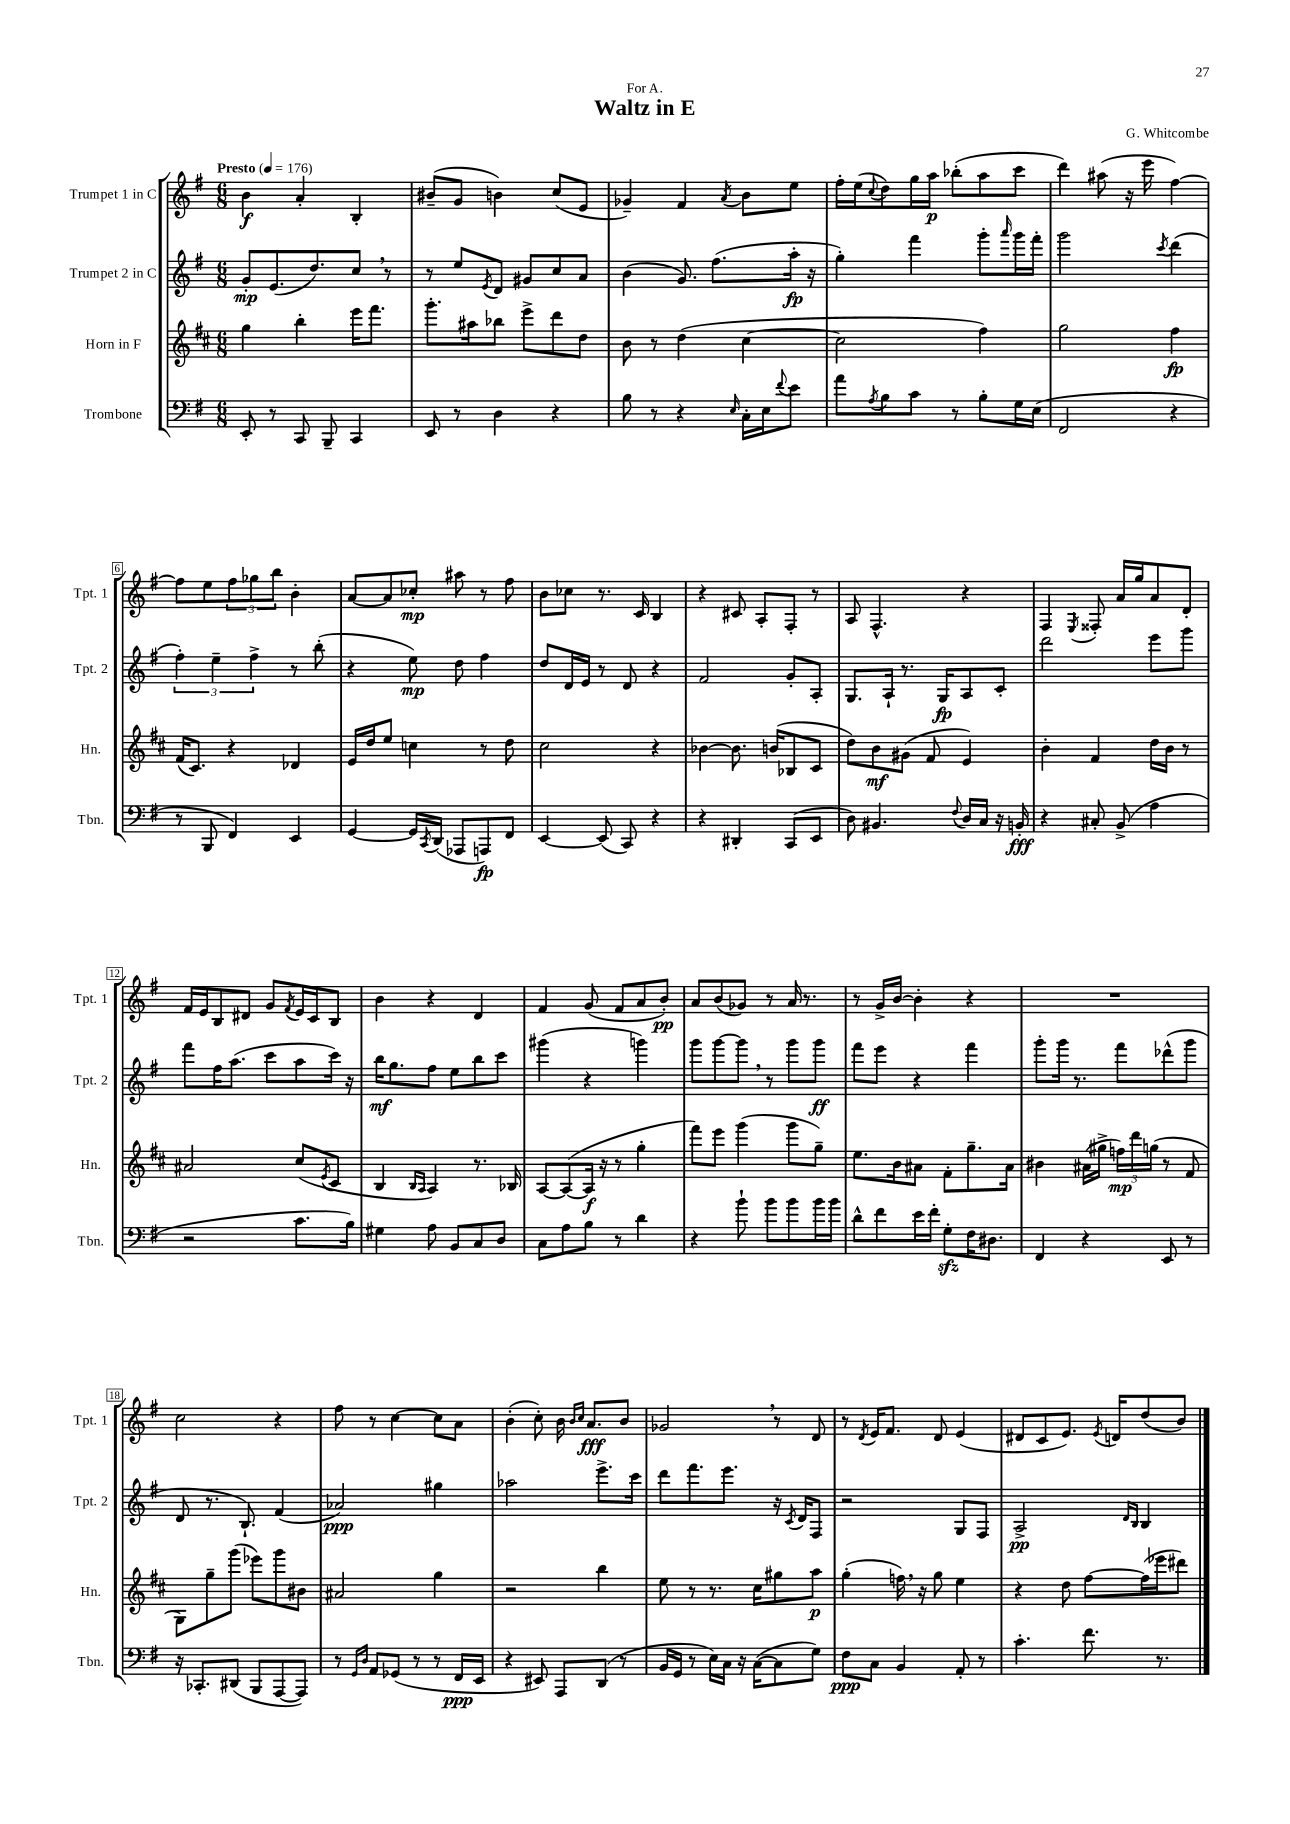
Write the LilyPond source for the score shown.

\header { title = "Waltz in E" composer = "G. Whitcombe" dedication = "For A." }
<<
\new StaffGroup <<
\new Staff = "s0" \with { instrumentName = "Trumpet 1 in C" shortInstrumentName = "Tpt. 1" } {
    \clef treble \key g \major \numericTimeSignature \time 6/8 \tempo "Presto" 4 = 176
    b'4\f a'4-. b4-. |
    bis'8--( g'8 b'4) c''8( e'8 |
    ges'4--) fis'4 \acciaccatura { a'8 } b'8 e''8 |
    fis''16-. e''16( \appoggiatura { c''8 } d''8) g''16 a''16\p bes''8-.( a''8 c'''8 |
    d'''4) ais''8( r16 e'''16 fis''4~) |
    fis''8 e''8 \tuplet 3/2 { fis''8 ges''8 b''8 } b'4-. |
    a'8~ a'8 ces''8-.\mp ais''8 r8 fis''8 |
    b'8 ces''8 r8. c'16 b4 |
    r4 cis'8 a8-. fis8-. r8 |
    a8 fis4.-^ r4 |
    fis4 \acciaccatura { e8 } fisis8-. a'16 g''16 a'8 d'8-. |
    fis'16 e'16 b8 dis'8 g'8 \acciaccatura { fis'8 } e'16 c'16 b8 |
    b'4 r4 d'4 |
    fis'4 g'8( fis'8 a'8 b'8-.\pp) |
    a'8 b'8( ges'8) r8 a'16 r8. |
    r8 g'16-> b'16~ b'4-. r4 |
    R2. |
    c''2 r4 |
    fis''8 r8 c''4~ c''8 a'8 |
    b'4-.( c''8-.) b'16 \grace { b'16 c''16 } a'8.\fff b'8 |
    ges'2 \breathe r8 d'8 |
    r8 \acciaccatura { d'8 } e'16 fis'8. d'8 e'4( |
    dis'8 c'8 e'8.) \acciaccatura { e'8 } d'16 d''8( b'8) \bar "|." |
}
\new Staff = "s1" \with { instrumentName = "Trumpet 2 in C" shortInstrumentName = "Tpt. 2" } {
    \clef treble \key g \major \numericTimeSignature \time 6/8
    g'8-.\mp e'8.( d''8.) c''8 \breathe r8 |
    r8 e''8 \acciaccatura { e'8 } d'8 gis'8 c''8 a'8 |
    b'4( g'8.) fis''8.( a''16-.\fp r16 |
    g''4-.) fis'''4 g'''8-. \grace { a'''16 } g'''16 fis'''16-. |
    g'''2 \acciaccatura { c'''8 } d'''4( |
    \tuplet 3/2 { fis''4-.) e''4-- fis''4-> } r8 b''8-.( |
    r4 e''8\mp) d''8 fis''4 |
    d''8 d'16 e'16 r8 d'8 r4 |
    fis'2 g'8-. a8-. |
    g8. a16-! r8. g16\fp a8 c'8-. |
    d'''2 e'''8 g'''8 |
    fis'''8 fis''16 a''8.( c'''8 a''8 c'''16) r16 |
    b''16\mf g''8. fis''8 e''8 b''8 c'''8 |
    gis'''4( r4 g'''4) |
    g'''8 g'''8~ g'''8 \breathe r8 g'''8 g'''8\ff |
    fis'''8 e'''8 r4 fis'''4 |
    g'''8-. g'''16 r8. fis'''8 des'''8-^( g'''8 |
    d'8 r8. b8.-!) fis'4( |
    aes'2\ppp) gis''4 |
    aes''2 e'''8.-> c'''16 |
    d'''8 fis'''8. e'''8. r16 \acciaccatura { c'8 } d'16 fis8 |
    r2 g8 fis8 |
    a2->\pp \grace { d'16 b16 } b4 \bar "|." |
}
\new Staff = "s2" \with { instrumentName = "Horn in F" shortInstrumentName = "Hn." } {
    \clef treble \key d \major \numericTimeSignature \time 6/8
    g''4 b''4-. e'''16 fis'''8. |
    g'''8.-. ais''16 bes''8 e'''8-> d'''8 d''8 |
    b'8 r8 d''4( cis''4~ |
    cis''2 fis''4) |
    g''2 fis''4\fp |
    fis'16( cis'8.) r4 des'4 |
    e'16 d''16 e''8 c''4 r8 d''8 |
    cis''2 r4 |
    bes'4~ bes'8. b'16( bes8 cis'8 |
    d''8) b'8\mf gis'8( fis'8 e'4) |
    b'4-. fis'4 d''16 b'16 r8 |
    ais'2 cis''8( \acciaccatura { e'8 } cis'8 |
    b4 \grace { b16 a16 } a4) r8. bes16 |
    a8~ a8~( a16\f r16 r8 g''4-. |
    fis'''8) e'''8 g'''4( g'''8 g''8--) |
    e''8. b'16 ais'8 fis'8-. g''8.-- ais'16 |
    bis'4 ais'16( gis''16-> \tuplet 3/2 { f''16\mp) d'''16 g''16( } r8 fis'8 |
    g8) g''8-- g'''8( ees'''8) g'''8 bis'8 |
    ais'2 g''4 |
    r2 b''4 |
    e''8 r8 r8. cis''16 gis''8 a''8\p |
    g''4-.( f''16) \breathe r16 g''8 e''4 |
    r4 d''8 fis''8~ fis''16( ees'''16 dis'''8) \bar "|." |
}
\new Staff = "s3" \with { instrumentName = "Trombone" shortInstrumentName = "Tbn." } {
    \clef bass \key g \major \numericTimeSignature \time 6/8
    e,8-. r8 c,8 b,,8-- c,4 |
    e,8 r8 d4 r4 |
    b8 r8 r4 \grace { e16 } c16-. e16 \appoggiatura { fis'8 } e'8 |
    a'8 \acciaccatura { a8 } b8 c'8 r8 b8-. g16 e16( |
    fis,2 r4 |
    r8 b,,8 fis,4) e,4 |
    g,4~ g,16 \acciaccatura { c,8 } d,16( aes,,8 a,,8\fp) fis,8 |
    e,4~ e,8( c,8) r4 |
    r4 dis,4-. c,8( e,8 |
    d8) bis,4. \appoggiatura { fis8 } d16 c16 r16 b,16-.\fff |
    r4 cis8-. b,8->( a4 |
    r2 c'8. b16) |
    gis4 a8 b,8 c8 d8 |
    c8 a8 b8 r8 d'4 |
    r4 b'8-! b'8 b'8 b'16 b'16 |
    d'8-^ fis'8 e'16 fis'16-. g8-.\sfz fis16 dis8. |
    fis,4 r4 e,8 r8 |
    r16 ces,8.-. dis,8( b,,8 a,,8~ a,,8) |
    r8 \grace { g,16 d16 } a,8 ges,8( r8 r8 fis,16\ppp e,16 |
    r4 eis,8) a,,8 d,8( r8 |
    b,16 g,16 r8 e16) c16 r16 c16~( c8 g8) |
    fis8\ppp c8 b,4 a,8-. r8 |
    c'4.-. fis'8. r8. \bar "|." |
}
>>
>>
\layout { \context { \Score \override BarNumber.stencil = #(make-stencil-boxer 0.1 0.3 ly:text-interface::print) } }
